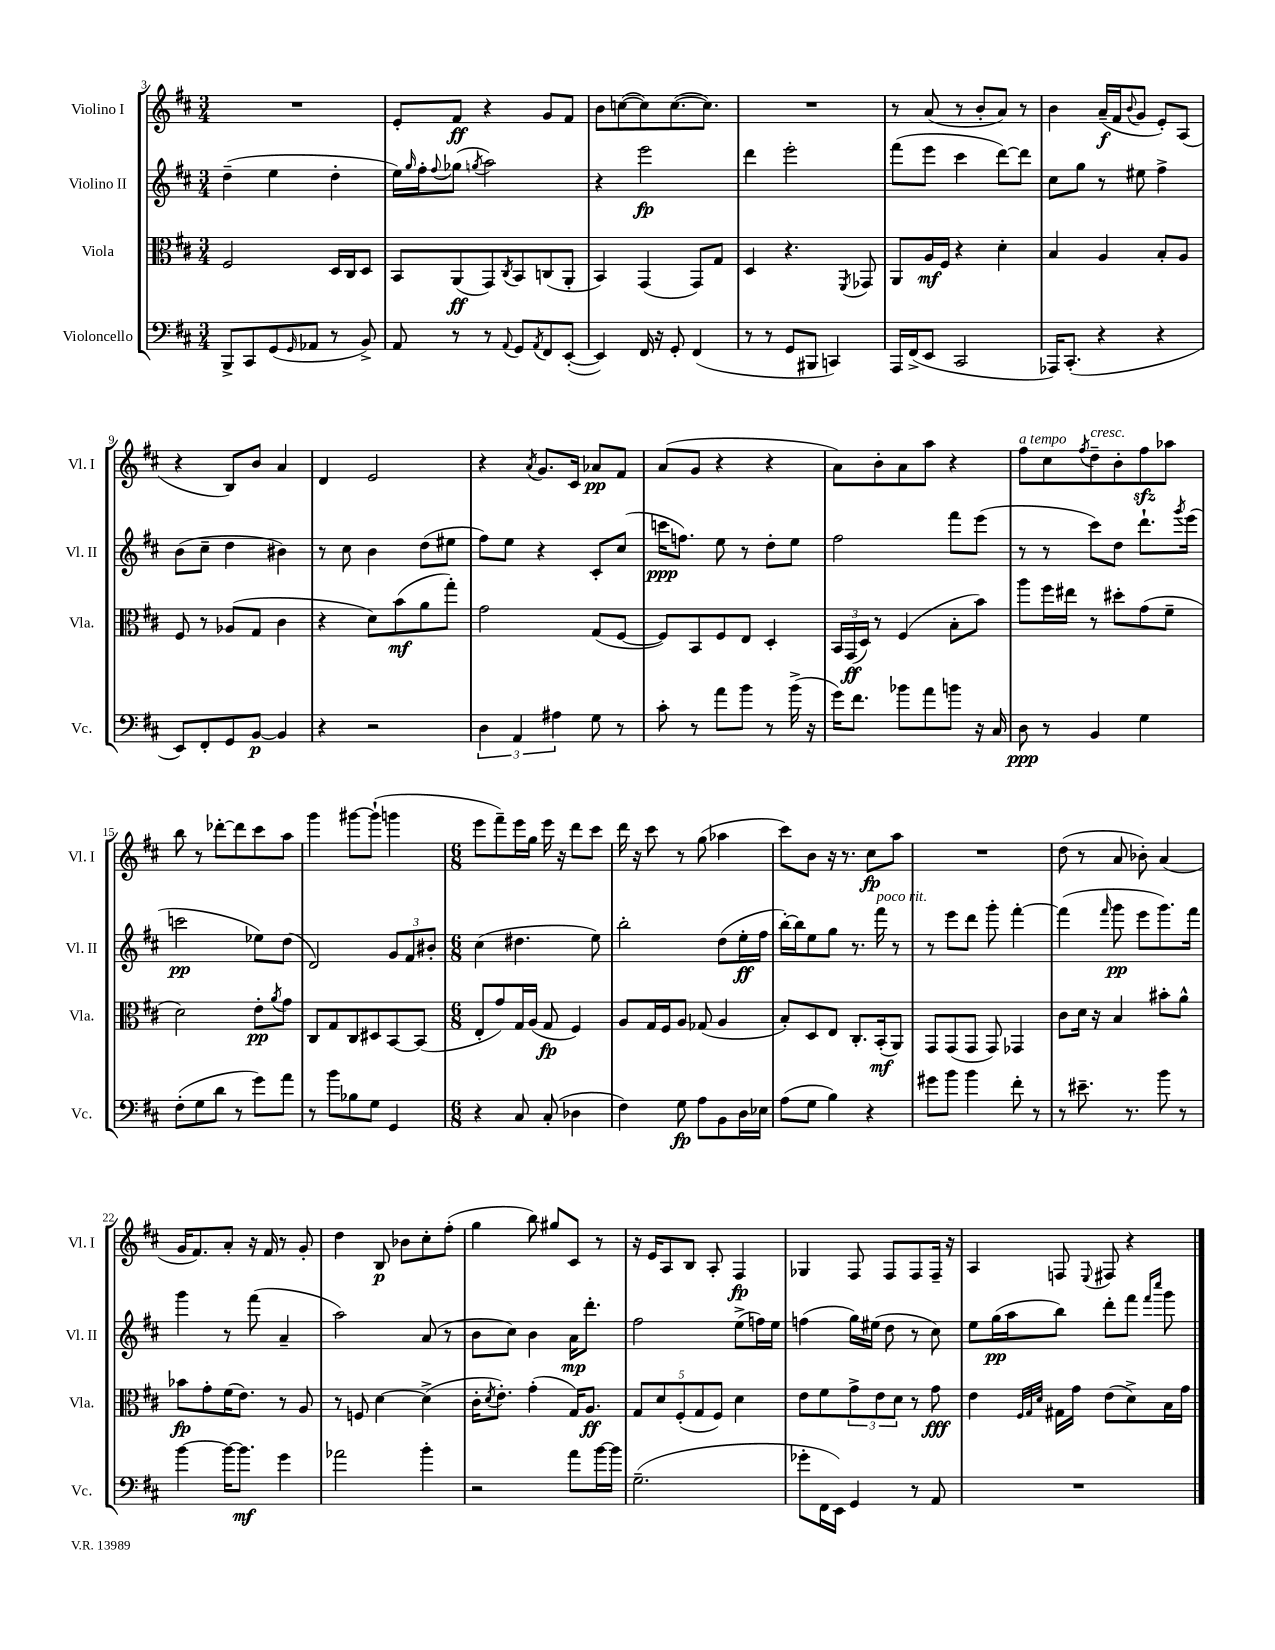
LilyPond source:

<<
\new StaffGroup <<
\new Staff = "s0" \with { instrumentName = "Violino I" shortInstrumentName = "Vl. I" } {
    \clef treble \key d \major \numericTimeSignature \time 3/4
    R2. |
    e'8-. fis'8\ff r4 g'8 fis'8 |
    b'8 c''8~( c''8) c''8.~( c''8.) |
    R2. |
    r8 a'8( r8 b'8-. a'8) r8 |
    b'4 a'16--\f( fis'16 \appoggiatura { b'8 } g'8 e'8-.) a8( |
    r4 b8) b'8 a'4 |
    d'4 e'2 |
    r4 \acciaccatura { a'8 } g'8. cis'16 aes'8\pp fis'8 |
    a'8( g'8 r4 r4 |
    a'8) b'8-. a'8 a''8 r4 |
    fis''8^\markup { \italic "a tempo" } cis''8 \acciaccatura { fis''8 } d''8--^\markup { \italic "cresc." } b'8-. fis''8\sfz aes''8 |
    b''8 r8 des'''8~-. des'''8 cis'''8 a''8 |
    g'''4 gis'''8~ gis'''8-!( g'''4 |
    \numericTimeSignature \time 6/8 e'''8 fis'''8--) e'''16 g''16 e'''16 r16 d'''8 cis'''8 |
    d'''16 r16 cis'''8 r8 g''8( aes''4 |
    cis'''8) b'8 r16 r8. cis''8\fp a''8 |
    R2. |
    d''8( r8 a'8 bes'8-.) a'4( |
    g'16 fis'8.) a'8-. r16 fis'16 r8 g'8-. |
    d''4 b8\p bes'8 cis''8-. fis''8-.( |
    g''4 b''8) gis''8 cis'8 r8 |
    r16 e'16 a8 b8 a8-. fis4\fp |
    ges4 fis8 fis8 fis8 fis16-- r16 |
    a4 f8 \appoggiatura { e8 } fis8 r4 \bar "|." |
}
\new Staff = "s1" \with { instrumentName = "Violino II" shortInstrumentName = "Vl. II" } {
    \clef treble \key d \major \numericTimeSignature \time 3/4
    d''4--( e''4 d''4-. |
    e''16) \grace { g''16 } fis''16-. \appoggiatura { fis''8 } ges''8( \acciaccatura { g''8 } a''2) |
    r4 e'''2\fp |
    d'''4 e'''2-. |
    fis'''8( e'''8 cis'''4 d'''8~) d'''8 |
    cis''8 g''8 r8 eis''8 fis''4-> |
    b'8( cis''8-- d''4 bis'4) |
    r8 cis''8 b'4 d''8( eis''8 |
    fis''8) e''8 r4 cis'8-. cis''8( |
    c'''16\ppp f''8.) e''8 r8 d''8-. e''8 |
    fis''2 fis'''8 e'''8( |
    r8 r8 cis'''8) d''8 d'''8.-! \acciaccatura { g'''8 } e'''16( |
    c'''2\pp ees''8) d''8( |
    d'2) \tuplet 3/2 { g'8 fis'8 bis'8-. } |
    \numericTimeSignature \time 6/8 cis''4( dis''4. e''8) |
    b''2-. d''8( e''16-.\ff fis''16 |
    b''16~-.) b''16 e''8 g''8 r8. fis'''16^\markup { \italic "poco rit." } r8 |
    r8 e'''8 d'''8 g'''8-. fis'''4~-. |
    fis'''4( \grace { fis'''16 } g'''8\pp e'''8 g'''8.) fis'''16 |
    g'''4 r8 fis'''8( a'4-- |
    a''2) a'8( r8 |
    b'8 cis''8) b'4 a'16\mp d'''8.-. |
    fis''2 e''8->( f''16) e''16 |
    f''4( g''16) eis''16( d''8 r8 cis''8) |
    e''8 g''16\pp( a''16 b''8) d'''8-. fis'''8 \grace { fis'''16 cis''''16 } g'''8 \bar "|." |
}
\new Staff = "s2" \with { instrumentName = "Viola" shortInstrumentName = "Vla." } {
    \clef alto \key d \major \numericTimeSignature \time 3/4
    fis2 d16 cis16 d8 |
    b,8 a,8\ff( g,8) \acciaccatura { cis8 } b,8 c8( a,8-. |
    b,4) g,4( g,8) g8 |
    d4 r4. \acciaccatura { fis,8 } ges,8 |
    a,8 a16\mf fis16 r4 d'4-. |
    b4 a4 b8-. a8 |
    fis8 r8 aes8( g8 cis'4 |
    r4 d'8) b'8\mf( a'8 g''8-.) |
    g'2 g8( fis8~ |
    fis8) b,8 fis8 e8 d4-. |
    \tuplet 3/2 { b,16 g,16\ff( d16) } r8 fis4( b8-. b'8) |
    a''8 fis''16 eis''16 r8 dis''8-. g'8( fis'8-- |
    d'2) e'8-.\pp \acciaccatura { a'8 } g'8 |
    cis8 g8 cis8 dis8 b,8~ b,8( |
    \numericTimeSignature \time 6/8 e8-. g'8) g16 a16( g8\fp fis4) |
    a8 g16 fis16 a8 ges8( a4 |
    b8-.) d8 e8 cis8.-. b,16-.\mf( a,8) |
    g,8 g,8( g,8 g,8) ges,4 |
    cis'8 d'16 r16 b4 bis'8-. a'8-^ |
    bes'8\fp g'8-. fis'16( e'8.) r8 a8 |
    r8 f8 d'4~ d'4->( |
    cis'16-. \acciaccatura { d'8 } e'8.-.) g'4-.( g16) a8.\ff |
    \tuplet 5/4 { g8 d'8 fis8-.( g8 fis8) } d'4 |
    e'8 fis'8 \tuplet 3/2 { g'8-> e'8 d'8 } r8 g'8\fff |
    e'4 \grace { fis32 g32 d'32 } gis16 g'16 e'8( d'8->) b16 g'16 \bar "|." |
}
\new Staff = "s3" \with { instrumentName = "Violoncello" shortInstrumentName = "Vc." } {
    \clef bass \key d \major \numericTimeSignature \time 3/4
    b,,8-> cis,8 g,8( \grace { g,16 } aes,8 r8 b,8->) |
    a,8 r8 r8 \appoggiatura { a,8 } g,8 \acciaccatura { a,8 } fis,8 e,8~-.( |
    e,4) fis,16 r16 g,8-. fis,4( |
    r8 r8 g,8 bis,,8 c,4) |
    a,,16 fis,16->( e,8 cis,2 |
    aes,,16) cis,8.-.( r4 r4 |
    e,8) fis,8-. g,8 b,8~\p b,4 |
    r4 r2 |
    \tuplet 3/2 { d4 a,4 ais4 } g8 r8 |
    cis'8-. r8 a'8 b'8 r8 b'16->( r16 |
    g'16) fis'8. bes'8 a'8 b'8 r16 cis16 |
    d8\ppp r8 b,4 g4 |
    fis8-.( g8 d'8 r8 g'8) a'8 |
    r8 b'8 bes8 g8 g,4 |
    \numericTimeSignature \time 6/8 r4 cis8 cis8-.( des4 |
    fis4) g8\fp a8 b,8 d16 ees16 |
    a8( g8 b4) r4 |
    gis'8 b'8 b'4 fis'8-. r8 |
    r8 eis'8.-- r8. b'8 r8 |
    b'4~ b'16~ b'8.\mf g'4 |
    aes'2 b'4-. |
    r2 a'8 b'16~ b'16 |
    g2.--( |
    ges'8-. fis,16 e,16) g,4 r8 a,8 |
    R2. \bar "|." |
}
>>
>>
\layout { \context { \Score currentBarNumber = #3 } }
